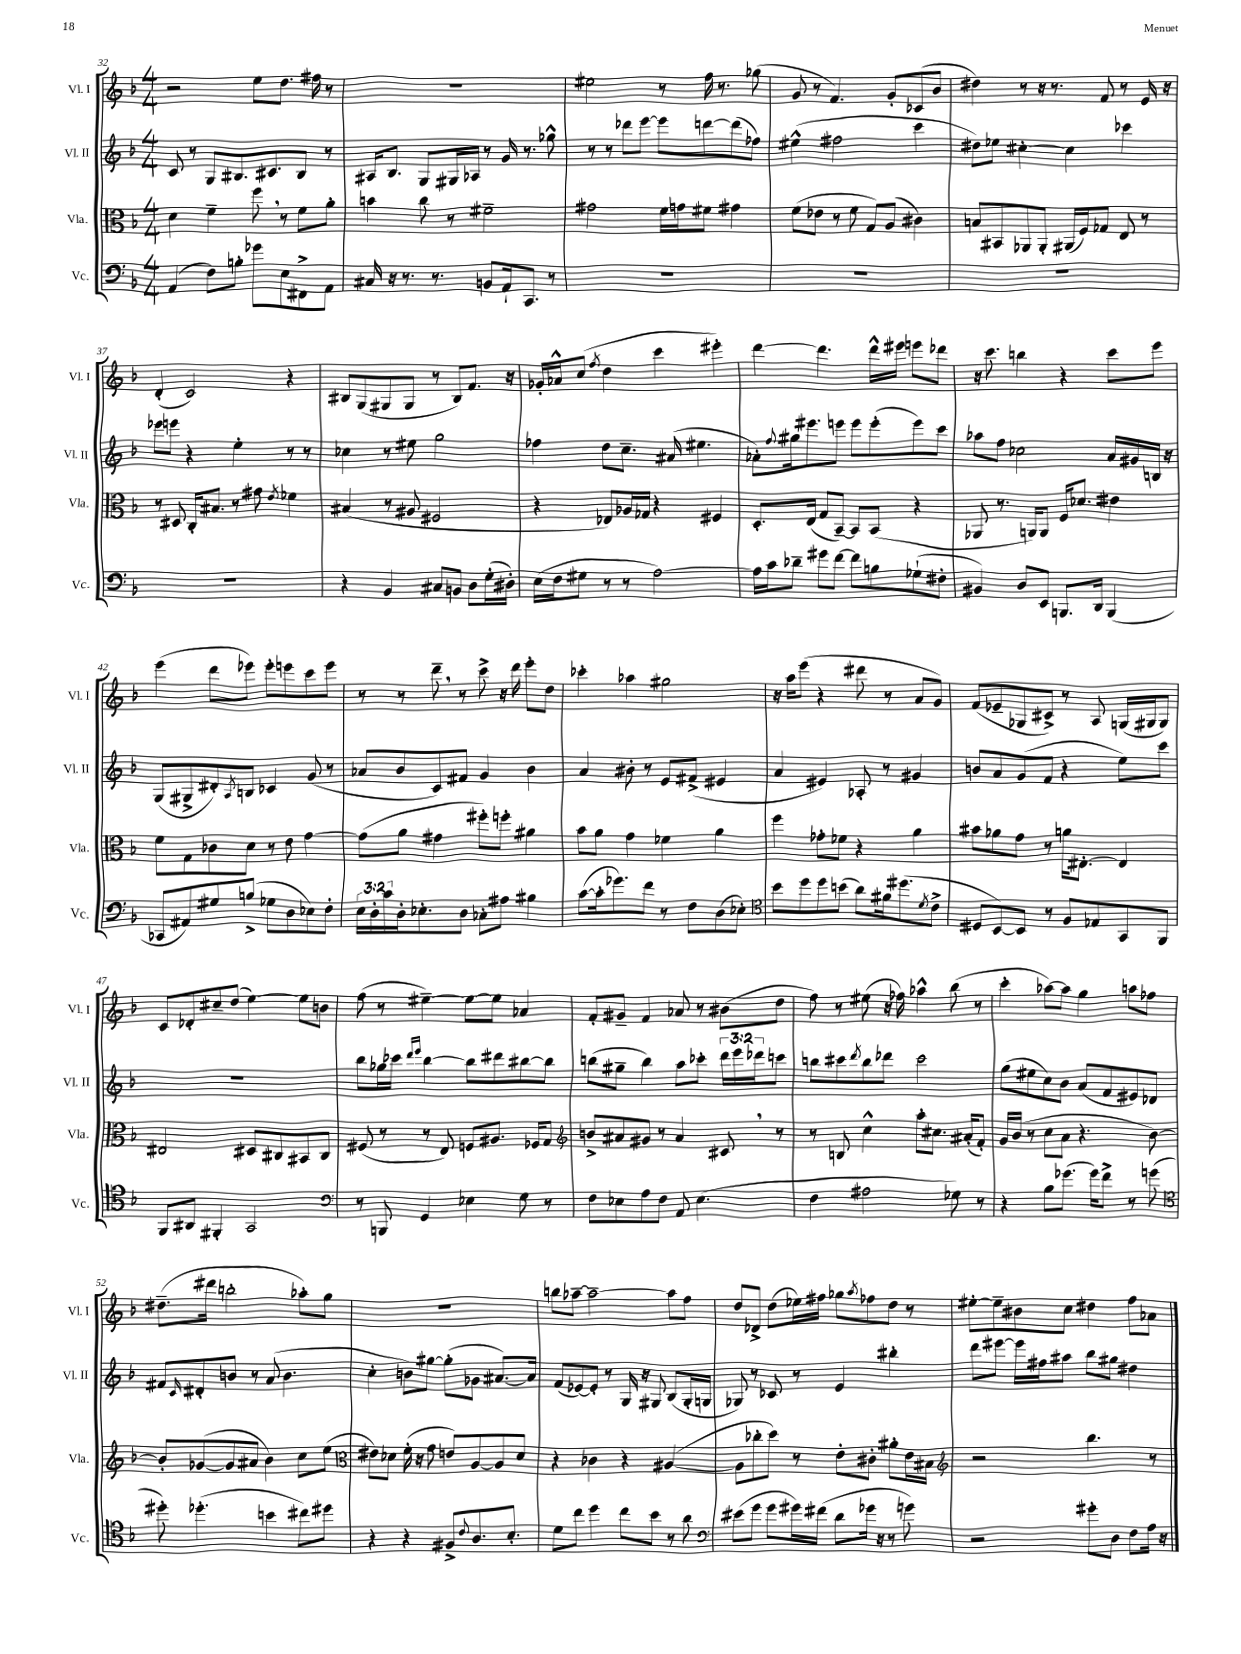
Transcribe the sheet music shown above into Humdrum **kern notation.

**kern	**kern	**kern	**kern
*part4	*part3	*part2	*part1
*staff4	*staff3	*staff2	*staff1
*I"Vc.	*I"Vla.	*I"Vl. II	*I"Vl. I
*I'Vc.	*I'Vla.	*I'Vl. II	*I'Vl. I
*clefF4	*clefC3	*clefG2	*clefG2
*k[b-]	*k[b-]	*k[b-]	*k[b-]
*M4/4	*M4/4	*M4/4	*M4/4
=32	=32	=32	=32
(4AA/	4d\	8c/	2r
.	.	8r	.
8F\L)	4f~\	8G/L	.
8Bn'\J	.	8.B#X/	.
8g-X\L	8ff,\	.	8ee\L
.	.	8.c#X/	.
8E\	8r	.	8.dd\J
8FF#X^\	8f\L	8B#/J	.
.	.	.	16ff#X\
8AA\J	8a'\J	8r	8r
=33	=33	=33	=33
16C#X/	4bn\	16A#X/KL	1r
16r	.	8.B-/J	.
8.r	.	.	.
.	8cc\	8G/L	.
8.r	.	.	.
.	8r	16G#X/L	.
.	.	16A-X/JJ	.
8BBn/L	2f#X~\	8r	.
16AA`/k	.	16g/	.
8.CC/J	.	8.r	.
8r	.	8gg-X^^\	.
=34	=34	=34	=34
1r	2g#X\	8r	2ee#X\
.	.	8r	.
.	.	8ddd-X\L	.
.	.	[8eee\J	.
.	16f\LL	8eee\L]	8r
.	16gn\J	.	.
.	8f#X\J	[8dddn\	16ff\
.	.	.	8.r
.	4g#X\	(8ddd\]	.
.	.	8ff-X\J)	(8gg-X\
=35	=35	=35	=35
1r	(8f\L	(4ee#X^^\	8g/
.	8e-X\J	.	8r
.	8r	2ff#X\	4.f/)
.	8f\	.	.
.	8G/L)	.	.
.	(8A/J	.	8g'/L
.	4c#X\)	4ccc\	(8c-X/
.	.	.	8b-/J
=36	=36	=36	=36
1r	8Bn/L	8dd#X\L)	4dd#X\)
.	8BB#X/	8ee-X\J	.
.	8AA-X/	[4cc#X'\	8r
.	8AA-'/J	.	16r
.	.	.	8.r
.	(16AA#X/LL	4cc#\]	.
.	16F/J)	.	.
.	8G-X/J	.	8f/
.	8E/	4ccc-X\	8r
.	8r	.	16e/
.	.	.	16r
!!LO:LB:g=z
=37	=37	=37	=37
1r	8r	8eee-X\L	(4d'/
.	8D#X/	8eeen\J	.
.	16C'/KL	4r	2c/)
.	8.B#X/J	.	.
.	8r	4ee'\	.
.	8g#X\	.	.
.	8qe/	.	.
.	4f-X\	8r	4r
.	.	8r	.
=38	=38	=38	=38
4r	(4B#X/	4cc-X\	8B#X/L
.	.	.	(8G/
4BB-/	8r	8r	8G#X/
.	8A#X/	8ee#X\	8G#/J
8C#X/L	2F#X/	2gg\	8r
8BBn/J	.	.	8B#/L)
8D\L	.	.	8.f/J
(16G'\L	.	.	.
16D#X'\JJ)	.	.	16r
=39	=39	=39	=39
(16E\LL	4r	4ff-X\	16g-X'/LL
16F\J	.	.	16a-X^^/J
8G#X\J	.	.	(8cc/J
.	.	.	8qff/
8r	8E-X/L)	8dd\L	4dd\
8r	16A-X/L	8.cc~\J	.
.	16G-X/JJ	.	.
[2A\)	4r	.	4ccc\
.	.	(16a#X/	.
.	.	4.ee#X\	.
.	4F#X/	.	4eee#X'\)
=40	=40	=40	=40
16A\LL]	8.D'/L	8a-X'\L)	[4ddd\
16c\J	.	.	.
.	.	8qqff/	.
8d-X~\J	.	16gg#X\k	.
.	(16E/Jk	8.eee#X\	.
8g#X\L	8G/L	.	4.ddd\]
[8f\J	[8BB-~/J)	8eeen\J	.
8f\L]	8BB-/L]	8eee\L	.
8Bn\	(8BB-/J	(8eee'\	16ddd^^\LL
.	.	.	16eee#X\JJ
(8G-X`\	4r	8eee\)	8eeen\L
8F#X'\J	.	8ccc\J	8ddd-X\J
=41	=41	=41	=41
4BB#X/)	8AA-X/	8aa-X\L	16r
.	.	.	8.ccc\
.	8.r	8ff\J	.
8D/L	.	2cc-X\	4bbn\
.	16AAn/KL)	.	.
8EE/J	8AA/J	.	.
8.BBBn/L	16F/KL	.	4r
.	8.d-X/J	.	.
16DD/Jk	.	.	.
(4BBB/	4e#X\	16a/LL	8ccc\L
.	.	16g#X/	.
.	.	16Bn/JJ	8eee\J
.	.	16r	.
!!LO:LB:g=z
=42	=42	=42	=42
8CC-X/L	8f\L	(8G/L	(4eee\
8AA#X/)	8G\	8G#X^/	.
8G#X/	8c-X\	8d#X'/)	8ddd\L
.	.	8qA/	.
(8Bn^/J	8d\J	8Bn/J	8eee-X\J)
8G-X\L	8r	4c-X/	8eee-'\L
8D\	8e\	.	8eeen\
8E-X\)	[4g\	(8g/	8ccc\
8F'\J	.	8r	8eee\J
=43	=43	=43	=43
24E\LL	(8g\L]	8a-X/L	8r
24D'\	.	.	.
24c\	.	.	.
16D'\J	8a\J	8b-/	8r
8.E-X'\	.	.	.
.	4g#X\	8c/)	8ddd~,\
8D\J	.	8f#X/J	8r
8C-X'\L	8ff#X'\L)	4g/	8ccc^\
8A#X\J	8ffn'\J	.	16r
.	.	.	16ddd\
4B#X\	4a#X\	4b-\	8eee'\L
.	.	.	8dd\J
=44	=44	=44	=44
([8c\L	8b-\L	4a/	4ccc-X'\
16c'\k]	8a\J	.	.
8.g-X\)	.	.	.
.	4g\	8b#X'\	4aa-X\
8f\J	.	8r	.
8r	4f-X\	8e/L	2gg#X\
8F\L	.	(8f#X^/J	.
(8D\	4a\	4e#X/	.
8E-X'\J)	.	.	.
=45	=45	=45	=45
*clefC4	*	*	*
8b-\L	4ff\	4a/	16r
.	.	.	16aa\KL
8dd\	.	.	(8eee\J
8dd\	8g-X'\L	4e#X/)	4r
(8bn\J	8f-X\J	.	.
8a\L)	4r	8A-X'/	8ddd#X\
16f#X\k	.	8r	8r
(8.dd#X\	.	.	.
.	4a\	4g#X/	8a/L
8qd/	.	.	.
8c^\J	.	.	8g/J)
=46	=46	=46	=46
8D#X/L	8b#X\L	8bn/L	(8f/L
[8BB-/)	8a-X\	8a/	8e-X~/
8BB-/J]	8g\J	(8g/	8G-X/
8r	8r	8f/J	8c#X^/J)
8F/L	16an\KL	4r	8r
.	[8.E#X'\J	.	.
8E-X/	.	.	8A/
8GG/	4E#/]	8ee\L)	(16Gn/LL
.	.	.	16G#X/J
8FF/J	.	8ccc\J	8G#/J)
!!LO:LB:g=z
=47	=47	=47	=47
8FF/L	2E#X/	1r	8c/L
8AA#X/J	.	.	8d-X'/
4FF#X'/	.	.	8cc#X~/
.	.	.	(8dd/J
2GG/	8D#X/L	.	[4ee\)
.	8C#X/	.	.
.	8BB#X/	.	8ee\L]
.	8C#/J	.	8bn\J
=48	=48	=48	=48
*clefF4	*	*	*
8r	(8F#X/	8bb-\L	(8ff\
8BBBn/	8r	16gg-X\L	8r
.	.	16ccc-X\JJ	.
.	.	16qqddd/LL	.
.	.	16qqeee/JJ	.
4GG/	8r	[4bb-\	[4ee#X~\)
.	8E/)	.	.
4E-X\	8Fn/L	8bb-\L]	8ee#\L_
.	8.A#X/J	8ddd#X\	8ee#\J]
8G\	.	[8bb#X\	4a-X/
.	16F-X/KL	.	.
8r	8G/J	8bb#\J]	.
=49	=49	=49	=49
*	*clefG2	*	*
8F\L	8bn^/L	(8bbn\L	8f'/L
8E-X\	8a#X/	8gg#X~\J	8g#X~/J
8A\	8g#X/J	4bb\)	4f/
8F\J	8r	.	.
8AA/	4a#/	8aa\L	8a-X/
(4.E-\	.	8ccc-X'\J	8r
.	8c#X,/	24ddd\LL	(8b#X\L
.	.	24eee\	.
.	.	24ddd-X\J	.
.	8r	8cccn\J	8dd\J
=50	=50	=50	=50
4F\	8r	8bbn\L	8ff\)
.	8Bn/	8ccc#X\	8r
.	.	8qddd/	.
2A#X\	4cc^^\	8bb\	(8ee#X\
.	.	8ddd-X\J	16r
.	.	.	16ff-X\)
.	8aa'\L	2ccc#\	4aa-X^^\
.	8.cc#X\J	.	.
8G-X\)	.	.	(8bb-\
.	(16a#X'/KL	.	.
8r	8f'/J)	.	8r
=51	=51	=51	=51
4r	16g/LL	(8gg\L	4ccc'\
.	(16b-/JJ	.	.
.	8r	8ee#X\	.
8B-\L	8cc\L	8cc\)	[8aa-X\L)
(8.g-X\J	8a\J	8b-\J	8aa-\J]
.	4.r	(8a/L	4gg\
16g-\KL)	.	.	.
8f^\J	.	8f/	.
8r	.	8e#X/)	8aan\L
(8gn\	[8b-\)	8d-X/J	8ff-X\J
!!LO:LB:g=z
=52	=52	=52	=52
*clefC4	*	*	*
8dd#X'\)	8b-'/L]	8f#X/L	(8.dd#X~\L
.	.	16qqc/	.
(4.dd-X'\	([8g-X/	8d#X'/	.
.	.	.	16ddd#X\Jk
.	8g-/]	8bn/J	2bbn'\
.	8a#X/J	8r	.
4bn\	4b-\)	(8a/	.
.	.	4.b\	.
8cc#X\L)	8cc\L	.	8aa-X'\L)
8dd#X\J	(8ee\J	.	8gg\J
=53	=53	=53	=53
*	*clefC3	*	*
4r	8e#X\L)	4cc'\	1r
.	8d-X\J	.	.
4r	(16f'\	8bn\L)	.
.	16r	.	.
.	8g\	[8gg#X\J	.
8F#X^/L	8en/L)	(8gg#'\L]	.
8qqc/	.	.	.
8.A/	[8A/	8g-X\J	.
.	8A/]	[8.a#X/L)	.
8.B-'/J	.	.	.
.	8d-/J	.	.
.	.	16a#/Jk]	.
=54	=54	=54	=54
8d\L	4r	(8f/L	8bbn\L
8cc\J	.	[8e-X/)	[8aa-X~\J
4dd\	4c-X\	8e-'/J]	2aa-~\_
.	.	8r	.
8cc\L	4r	16G/	.
.	.	16r	.
8b-\J	.	8G#X/	.
8r	([4A#X/	(8B-/L	8aa-\L]
8a\	.	16G#'/L	8ff\J
.	.	16Gn/JJ	.
=55	=55	=55	=55
*clefF4	*	*	*
(8e#X\L	8A#\L]	8G-X/)	8dd/L
8g\J	8cc-X'\	8r	8d-X^/J
8g\L	8dd\J)	8c-X/	(8dd\L
16g#X\L)	8r	8r	16ee-X\L)
(16f#X\JJ	.	.	16ff#X\JJ
8d\L	8e'\L	4e/	8gg-X\L
.	.	.	8qaa/
16g-X\Jk	8c#X'\J	.	8ff-X\
16r	.	.	.
8r	8a#X'\L	4bb#X'\	8dd\J
8gn\)	16e\L	.	8r
.	16B#X\JJ	.	.
=56	=56	=56	=56
*	*clefG2	*	*
2r	2r	8ddd\L	[8ee#X'\L
.	.	[8eee#X\J	8ee#~\]
.	.	16eee#\LL]	8b#X\
.	.	16ff#X\J	.
.	.	8aa#X\J	8cc\J
8g#X'\L	4.bb-\	8bb-\L	4dd#X\
8D\J	.	8gg#X\J	.
8F\L	.	4dd#X\	8ff\L
16A\Jk	8r	.	8a-X\J
16r	.	.	.
==	==	==	==
*-	*-	*-	*-
